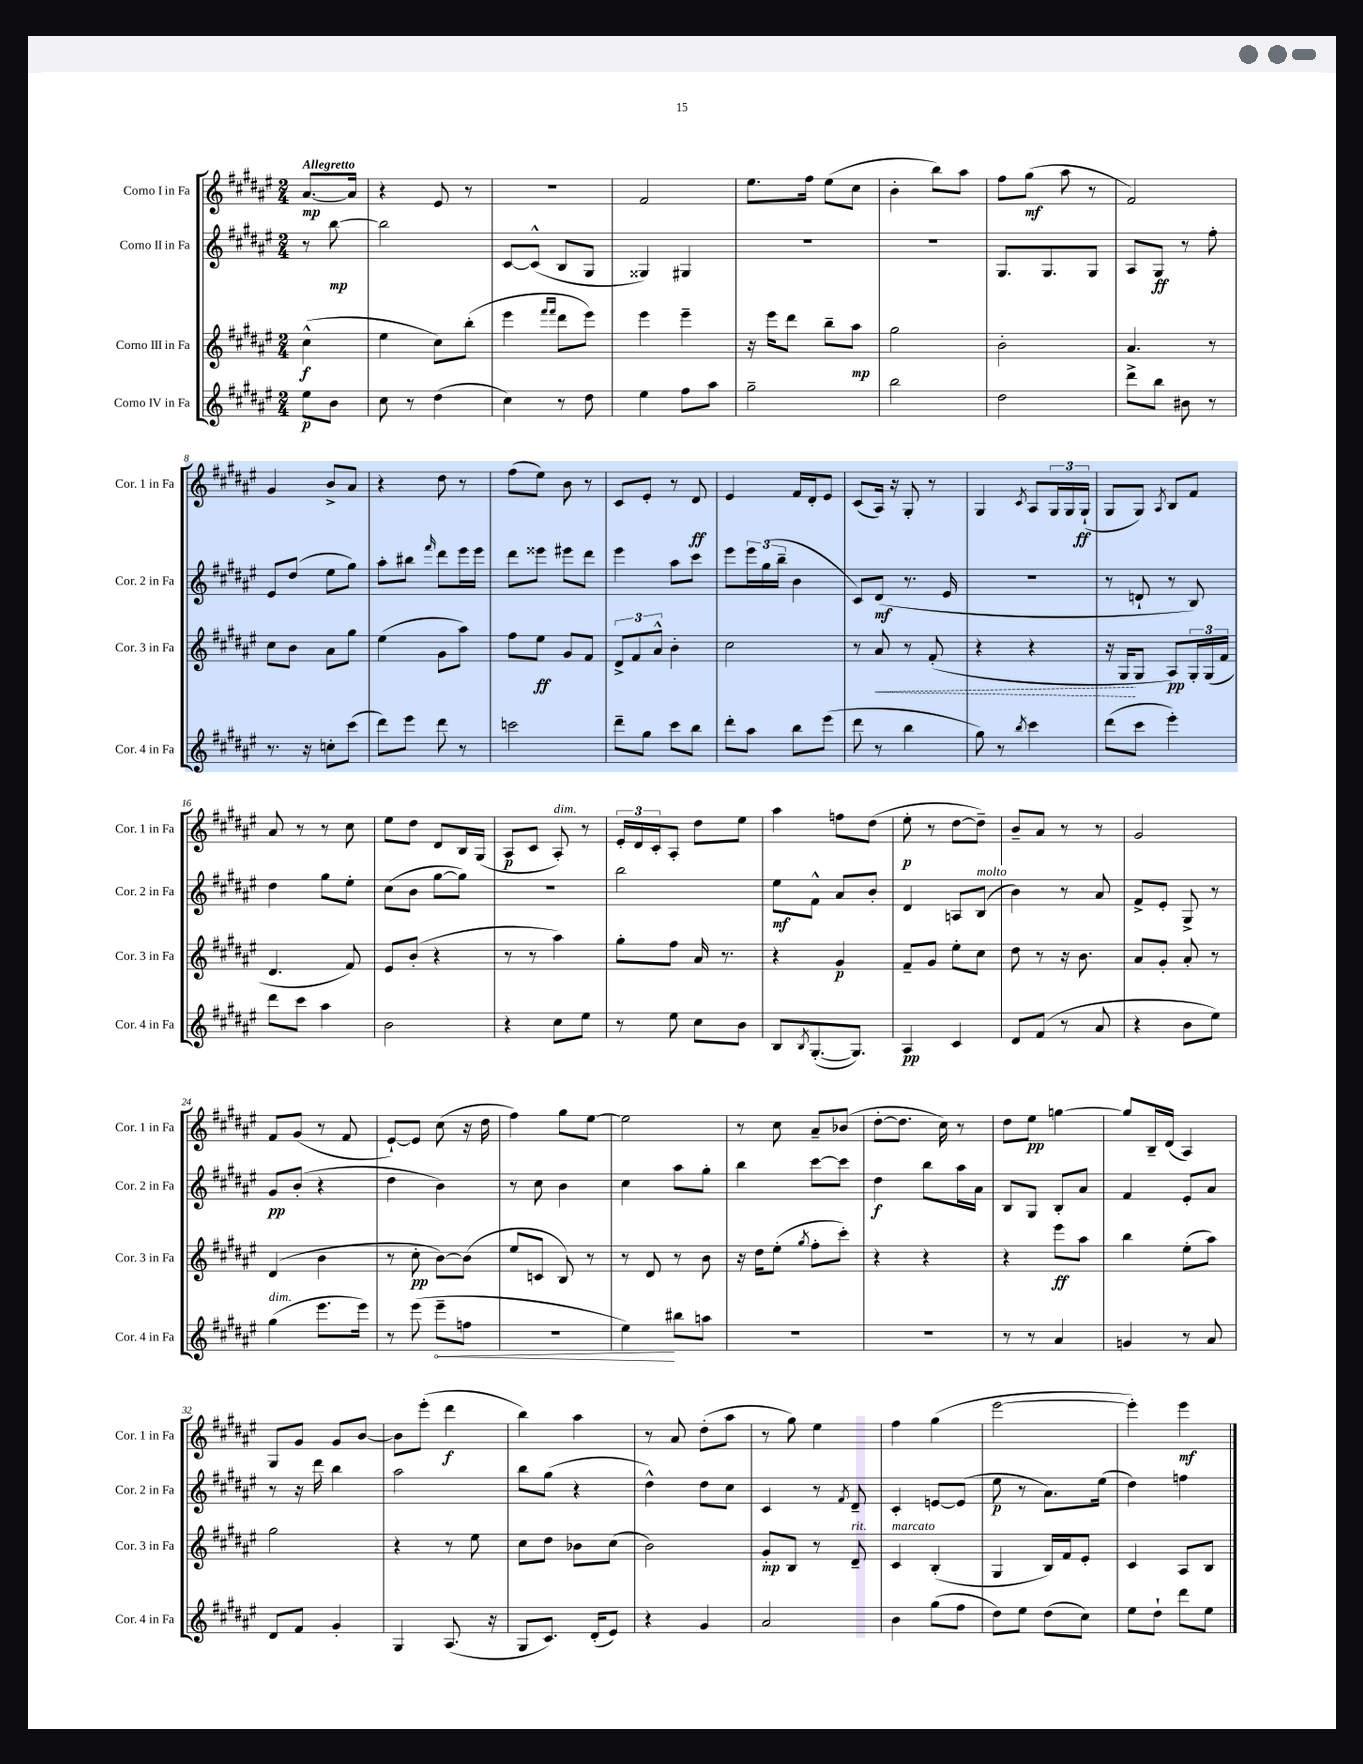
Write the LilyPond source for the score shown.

<<
\new StaffGroup <<
\new Staff = "s0" \with { instrumentName = "Corno I in Fa" shortInstrumentName = "Cor. 1 in Fa" } {
    \clef treble \key fis \major \numericTimeSignature \time 2/4 \partial 4 \tempo "Allegretto"
    ais'8.~\mp ais'16 |
    r4 eis'8 r8 |
    r2 |
    fis'2 |
    eis''8. fis''16 eis''8( cis''8 |
    b'4-. b''8) ais''8 |
    fis''8 gis''8\mf( ais''8 r8 |
    fis'2) |
    gis'4 b'8-> ais'8 |
    r4 dis''8 r8 |
    fis''8( eis''8) b'8 r8 |
    cis'8 eis'8-. r8 dis'8\ff |
    eis'4 fis'16 dis'16-. eis'8 |
    cis'8( ais16) r16 gis8-. r8 |
    gis4 \acciaccatura { cis'8 } ais8 \tuplet 3/2 { gis16 gis16 gis16-!\ff( } |
    gis8 gis8) \acciaccatura { ais8 } b8 fis'8 |
    ais'8 r8 r8 cis''8 |
    eis''8 dis''8 dis'8 b16 gis16( |
    ais8\p cis'8 ais8-.^\markup { \italic "dim." }) r8 |
    \tuplet 3/2 { eis'16-. dis'16 cis'16-. } ais8-. dis''8 eis''8 |
    ais''4 f''8 dis''8( |
    eis''8-.\p r8 dis''8~ dis''8--) |
    b'8-- ais'8 r8 r8 |
    gis'2 |
    fis'8 gis'8( r8 fis'8 |
    eis'8~-!) eis'8 cis''8( r16 dis''16 |
    fis''4) gis''8 eis''8~ |
    eis''2 |
    r8 cis''8 ais'8-- bes'8( |
    dis''8~-. dis''8. cis''16) r8 |
    dis''8 eis''8\pp g''4~ |
    g''8 b16-- dis'16( ais4) |
    gis8 gis'8 gis'8 b'8~ |
    b'8 eis'''8-.( dis'''4\f |
    b''4) ais''4 |
    r8 ais'8 dis''8-.( ais''8 |
    r8 gis''8) eis''4 |
    fis''4 gis''4( |
    eis'''2~ |
    eis'''4-.) eis'''4\mf \bar "|." |
}
\new Staff = "s1" \with { instrumentName = "Corno II in Fa" shortInstrumentName = "Cor. 2 in Fa" } {
    \clef treble \key fis \major \numericTimeSignature \time 2/4 \partial 4
    r8 b''8~\mp |
    b''2 |
    cis'8~ cis'8-^( b8 gis8 |
    gisis4) gis4 |
    R2 |
    R2 |
    gis8. gis8. gis8 |
    ais8 gis8\ff r8 fis''8-. |
    eis'8 dis''8( eis''8 gis''8) |
    ais''8-. bis''8 \grace { fis'''16 } dis'''8 eis'''16 eis'''16 |
    dis'''8 eisis'''8 eis'''8 dis'''8 |
    eis'''4 ais''8 cis'''8 |
    eis'''8 \tuplet 3/2 { eis'''16 gis''16( b''16-- } b'4 |
    cis'8) dis'8\mf( r8. eis'16 |
    r2 |
    r8 d'8-! r8 b8) |
    dis''4 gis''8 eis''8-. |
    cis''8( b'8 gis''8~ gis''8) |
    R2 |
    b''2 |
    eis''8\mf fis'8-^ ais'8 b'8-. |
    dis'4 a8 b8^\markup { \italic "molto" }( |
    b'4) r8 ais'8 |
    fis'8-> eis'8-. gis8-> r8 |
    gis'8\pp b'8-.( r4 |
    dis''4 b'4) |
    r8 cis''8 b'4 |
    cis''4 ais''8 gis''8-. |
    b''4 cis'''8~ cis'''8 |
    dis''4\f b''8 ais''16 ais'16 |
    b8 gis8 b8-. ais'8 |
    fis'4 eis'8-. ais'8 |
    r8 r16 dis'''16 b''4 |
    ais''2 |
    b''8 gis''8( r4 |
    dis''4-^) dis''8 cis''8 |
    cis'4 r8 \acciaccatura { fis'8 } dis'8-- |
    cis'4-. e'8~ e'8( |
    eis''8\p r8 ais'8.) eis''16( |
    dis''4) f''4 \bar "|." |
}
\new Staff = "s2" \with { instrumentName = "Corno III in Fa" shortInstrumentName = "Cor. 3 in Fa" } {
    \clef treble \key fis \major \numericTimeSignature \time 2/4 \partial 4
    cis''4-^\f( |
    eis''4 cis''8) b''8-.( |
    eis'''4 \grace { fis'''16 fis'''16 } dis'''8 eis'''8) |
    eis'''4 eis'''4-- |
    r16 eis'''16 dis'''8 b''8-- ais''8\mp |
    gis''2 |
    b'2-. |
    ais'4. r8 |
    cis''8 b'8 ais'8 gis''8 |
    eis''4( gis'8 ais''8) |
    fis''8 eis''8\ff gis'8 fis'8 |
    \tuplet 3/2 { dis'8-> fis'8 ais'8-^ } b'4-. |
    cis''2 |
    r8 \once \override Hairpin.style = #'dashed-line ais'8\< r8 fis'8-.( |
    r4 r4 |
    r16 gis16\! gis8 ais8\pp) \tuplet 3/2 { gis16-. gis16( fis'16 } |
    dis'4. fis'8) |
    eis'8 b'8-.( r4 |
    r8 r8 ais''4) |
    gis''8-. fis''8 ais'16 r8. |
    r4 gis'4\p |
    fis'8-- gis'8 eis''8-. cis''8 |
    dis''8 r8 r16 b'8. |
    ais'8 gis'8-. ais'8-. r8 |
    dis'4( b'4 |
    r8 cis''8-.\pp b'8~) b'8( |
    eis''8 c'8 b8) r8 |
    r8 dis'8 r8 b'8 |
    r16 dis''16 eis''8-.( \acciaccatura { gis''8 } fis''8-. cis'''8-.) |
    r4 r4 |
    r4 eis'''8\ff ais''8 |
    b''4 eis''8-.( ais''8) |
    gis''2 |
    r4 r8 eis''8 |
    cis''8 dis''8 bes'8 cis''8( |
    b'2) |
    gis'8-.\mp b8 r8 dis'8--^\markup { \italic "rit." } |
    cis'4^\markup { \italic "marcato" } b4-.( |
    gis4 b16) fis'16 eis'8-. |
    cis'4 ais8 b8 \bar "|." |
}
\new Staff = "s3" \with { instrumentName = "Corno IV in Fa" shortInstrumentName = "Cor. 4 in Fa" } {
    \clef treble \key fis \major \numericTimeSignature \time 2/4 \partial 4
    eis''8\p b'8 |
    cis''8 r8 dis''4( |
    cis''4) r8 dis''8 |
    eis''4 fis''8 ais''8 |
    gis''2-- |
    b''2 |
    dis''2 |
    dis'''8-> b''8 bis'8 r8 |
    r8. r16 c''8-. cis'''8( |
    dis'''8) eis'''8 dis'''8 r8 |
    c'''2 |
    dis'''8-- gis''8 cis'''8 b''8 |
    dis'''8-. ais''8 b''8 eis'''8( |
    dis'''8 r8 b''4 |
    gis''8) r8 \acciaccatura { b''8 } cis'''4 |
    dis'''8( cis'''8 eis'''4-.) |
    dis'''8 cis'''8 ais''4 |
    b'2 |
    r4 cis''8 eis''8 |
    r8 eis''8 cis''8 b'8 |
    b8 \acciaccatura { b8 } gis8.~-.( gis8.) |
    ais4\pp cis'4 |
    dis'8 fis'8( r8 ais'8 |
    r4 b'8 eis''8) |
    gis''4^\markup { \italic "dim." }( eis'''8. eis'''16) |
    r8 eis'''8( \once \override Hairpin.circled-tip = ##t eis'''8--\< f''8 |
    r2 |
    eis''4\!) bis''8 a''8 |
    R2 |
    R2 |
    r8 r8 ais'4 |
    g'4 r8 ais'8 |
    dis'8 fis'8 gis'4-. |
    gis4 ais8.( r16 |
    gis8 cis'8.) dis'16-.( eis'8) |
    r4 gis'4 |
    ais'2 |
    b'4 gis''8( fis''8 |
    dis''8) eis''8 dis''8( cis''8) |
    eis''8 dis''8-! dis'''8 eis''8 \bar "|." |
}
>>
>>
